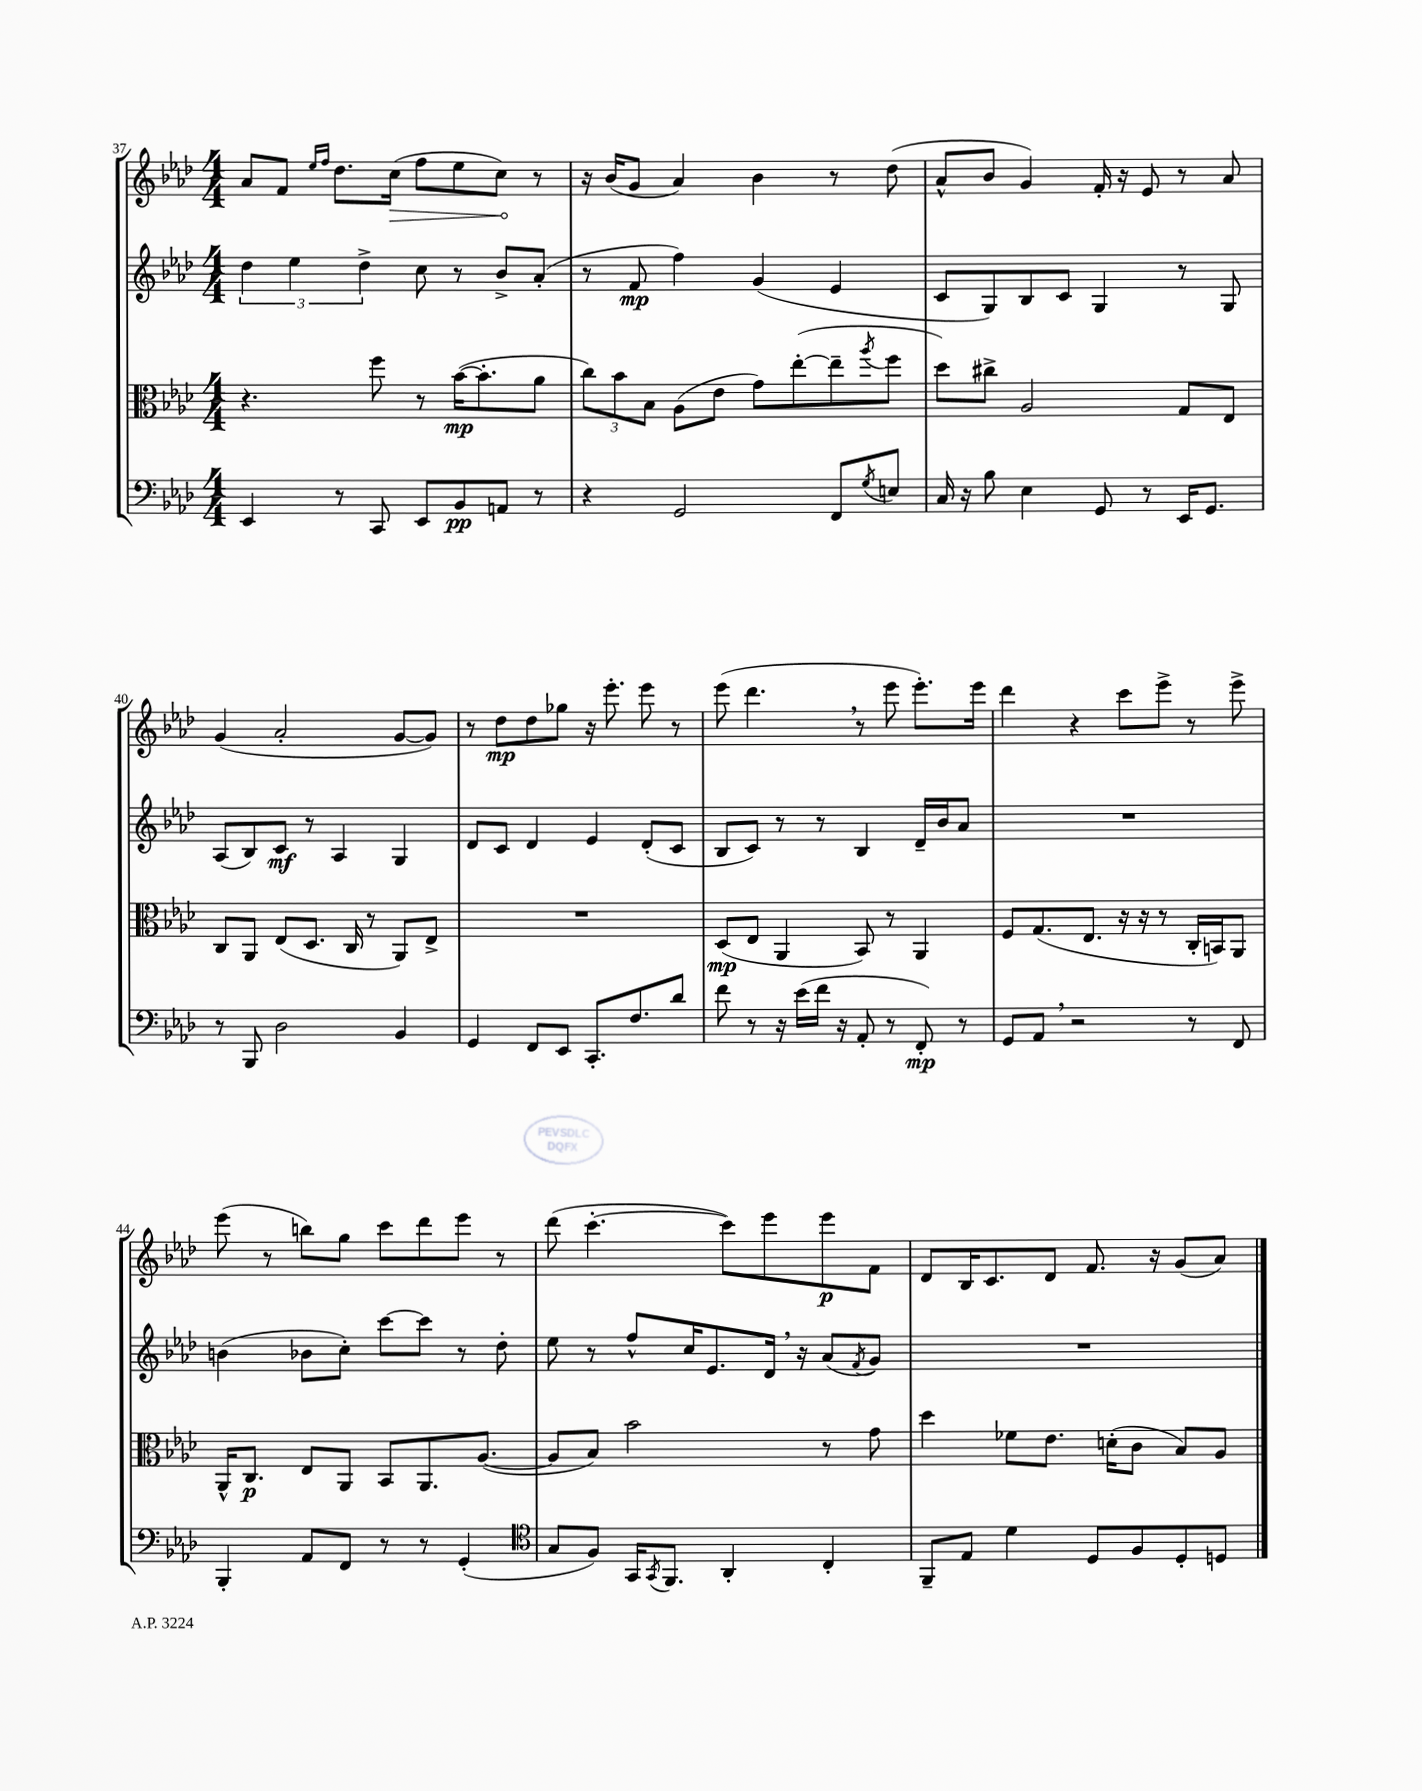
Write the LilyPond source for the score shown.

<<
\new StaffGroup <<
\new Staff = "s0" {
    \clef treble \key aes \major \numericTimeSignature \time 4/4
    aes'8 f'8 \grace { ees''16 f''16 } des''8. \once \override Hairpin.circled-tip = ##t c''16\>( f''8 ees''8 c''8\!) r8 |
    r16 bes'16( g'8 aes'4) bes'4 r8 des''8( |
    aes'8-^ bes'8 g'4) f'16-. r16 ees'8 r8 aes'8 |
    g'4( aes'2-. g'8~ g'8) |
    r8 des''8\mp des''8 ges''8 r16 ees'''8.-. ees'''8 r8 |
    ees'''8( des'''4. \breathe r8 ees'''8 ees'''8.-.) ees'''16 |
    des'''4 r4 c'''8 ees'''8-> r8 ees'''8-> |
    ees'''8( r8 b''8) g''8 c'''8 des'''8 ees'''8 r8 |
    des'''8( c'''4.~-. c'''8) ees'''8 ees'''8\p f'8 |
    des'8 bes16 c'8. des'8 f'8. r16 g'8( aes'8) \bar "|." |
}
\new Staff = "s1" {
    \clef treble \key aes \major \numericTimeSignature \time 4/4
    \tuplet 3/2 { des''4 ees''4 des''4-> } c''8 r8 bes'8-> aes'8-.( |
    r8 f'8\mp f''4) g'4( ees'4 |
    c'8 g8) bes8 c'8 g4 r8 g8 |
    aes8( bes8) c'8\mf r8 aes4 g4 |
    des'8 c'8 des'4 ees'4 des'8-.( c'8 |
    bes8 c'8) r8 r8 bes4 des'16-- bes'16 aes'8 |
    R1 |
    b'4( bes'8 c''8-.) c'''8~ c'''8 r8 des''8-. |
    ees''8 r8 f''8-^ c''16 ees'8. des'16 \breathe r16 aes'8( \acciaccatura { f'8 } g'8) |
    R1 \bar "|." |
}
\new Staff = "s2" {
    \clef alto \key aes \major \numericTimeSignature \time 4/4
    r4. f''8 r8 bes'16~\mp( bes'8.-. aes'8 |
    \tuplet 3/2 { c''8) bes'8 bes8 } aes8( ees'8 g'8) ees''8~-.( ees''8-- \acciaccatura { aes''8 } f''8 |
    des''8) cis''8-> aes2 g8 ees8 |
    c8 aes,8 ees8( des8. c16 r8 aes,8) ees8-> |
    R1 |
    des8\mp( ees8 aes,4 bes,8) r8 aes,4 |
    f8 g8.( ees8. r16 r16 r8 c16-. b,16) aes,8 |
    aes,16-^ c8.\p ees8 aes,8 bes,8 aes,8. aes8.~( |
    aes8 bes8) bes'2 r8 g'8 |
    des''4 fes'8 ees'8. d'16-.( c'8 bes8) aes8 \bar "|." |
}
\new Staff = "s3" {
    \clef bass \key aes \major \numericTimeSignature \time 4/4
    ees,4 r8 c,8 ees,8 bes,8\pp a,8 r8 |
    r4 g,2 f,8 \acciaccatura { g8 } e8 |
    c16 r16 bes8 ees4 g,8 r8 ees,16 g,8. |
    r8 bes,,8 des2 bes,4 |
    g,4 f,8 ees,8 c,8.-. f8. des'8 |
    f'8 r8 r16 ees'16( f'16 r16 aes,8-. r8 f,8-.\mp) r8 |
    g,8 aes,8 \breathe r2 r8 f,8 |
    bes,,4-. aes,8 f,8 r8 r8 g,4-.( |
    \clef tenor g8 f8) g,16 \acciaccatura { g,8 } f,8. aes,4-. c4-. |
    f,8-- ees8 des'4 des8 f8 des8-. d8 \bar "|." |
}
>>
>>
\layout { \context { \Score currentBarNumber = #37 } }
